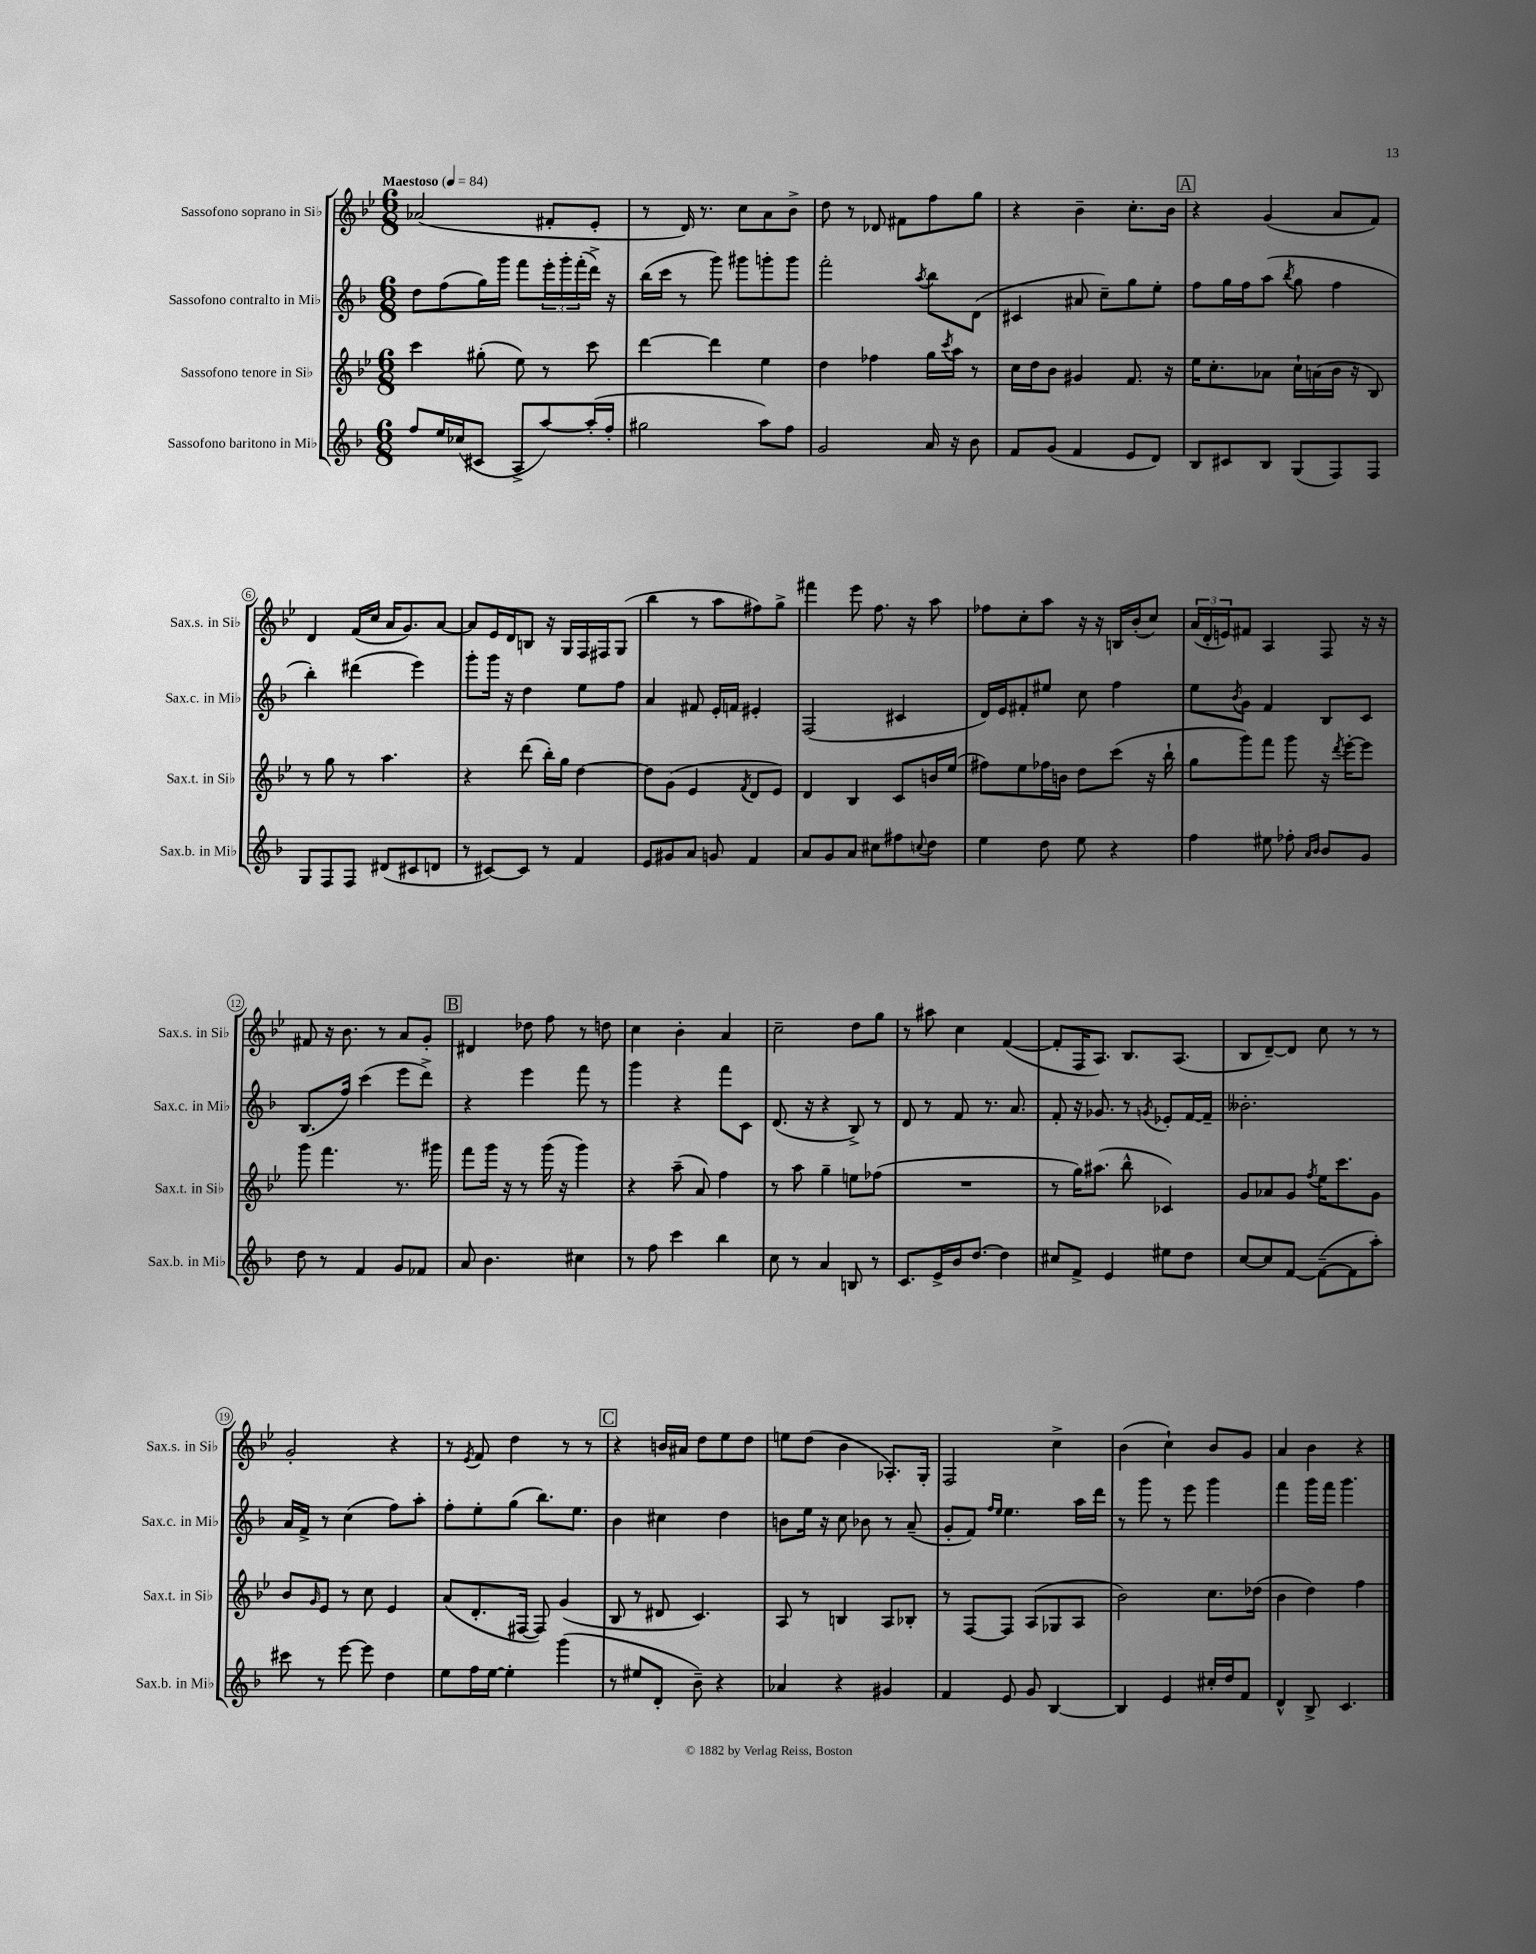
<<
\new StaffGroup <<
\new Staff = "s0" \with { instrumentName = "Sassofono soprano in Sib" shortInstrumentName = "Sax.s. in Sib" } {
    \clef treble \key bes \major \numericTimeSignature \time 6/8 \tempo "Maestoso" 4 = 84
    aes'2( fis'8-. ees'8-. |
    r8 d'16) r8. c''8 a'8 bes'8-> |
    d''8 r8 des'8 fis'8 f''8 g''8 |
    r4 bes'4-- c''8.-. bes'16 |
    \mark \markup { \box "A" } r4 g'4( a'8 f'8) |
    d'4 f'16( c''16 a'16 g'8.) a'8~ |
    a'8 ees'16 d'16 b8 r16 g16 f16 fis16 g8( |
    bes''4 r8 a''8 fis''8) g''8-> |
    fis'''4 ees'''8 f''8. r16 a''8 |
    fes''8 c''8-. a''8 r16 r16 b16 bes'16-.( c''8) |
    \tuplet 3/2 { a'16( d'16-. e'16) } fis'8 a4 f8 r16 r16 |
    fis'8 r16 bes'8. r8 a'8 g'8-. |
    \mark \markup { \box "B" } dis'4 des''8 f''8 r8 d''8 |
    c''4 bes'4-. a'4 |
    c''2-- d''8 g''8 |
    r8 ais''8 c''4 f'4~( |
    f'8-. f16 a8.) bes8. a8.( |
    bes8 d'8~--) d'8 c''8 r8 r8 |
    g'2-. r4 |
    r8 \acciaccatura { ees'8 } f'8 d''4 r8 r8 |
    \mark \markup { \box "C" } r4 b'16 ais'16 d''8 ees''8 d''8 |
    e''8 d''8( bes'4 aes8.-.) g16-. |
    f2 c''4-> |
    bes'4( c''4-!) bes'8 g'8 |
    a'4 bes'4 r4 \bar "|." |
}
\new Staff = "s1" \with { instrumentName = "Sassofono contralto in Mib" shortInstrumentName = "Sax.c. in Mib" } {
    \clef treble \key f \major \numericTimeSignature \time 6/8
    d''8 f''8( g''16) g'''16 f'''8 \tuplet 3/2 { e'''16-. g'''16-. f'''16-.( } d'''16->) r16 |
    bes''16( c'''16 r8 g'''8) gis'''8 g'''8-. g'''8 |
    f'''2-. \acciaccatura { a''8 } bes''8 d'8( |
    cis'4 ais'8 c''8--) g''8 e''8-. |
    \mark \markup { \box "A" } f''8 g''16 f''16 a''8( \acciaccatura { bes''8 } g''8 f''4 |
    bes''4-.) dis'''4( e'''4) |
    g'''8-. g'''16 r16 d''4 e''8 f''8 |
    a'4 fis'8 e'16-. f'16 eis'4-. |
    f2( cis'4 |
    d'16) e'16 fis'8-. eis''8 c''8 f''4 |
    e''8 \acciaccatura { bes'8 } g'8 f'4 bes8 c'8 |
    bes8.( f''16) c'''4( e'''8 d'''8->) |
    \mark \markup { \box "B" } r4 e'''4 f'''8 r8 |
    g'''4 r4 f'''8 c'8 |
    d'8.( r16 r4 bes8->) r8 |
    d'8 r8 f'8 r8. a'8. |
    f'8-. r16 ges'8. r8 \acciaccatura { g'8 } ees'8-. f'16~ f'16-- |
    beses'2.-. |
    a'16 f'16-> r8 c''4( f''8) a''8-. |
    f''8-. e''8-. g''8( bes''8.) e''8. |
    \mark \markup { \box "C" } bes'4 cis''4 d''4 |
    b'8 e''16 r16 c''8 bes'8 r8 a'8--( |
    g'8-. f'8) \grace { f''16 e''16 } e''4. a''16 d'''16 |
    r8 g'''8 r8 e'''8 g'''4 |
    f'''4 g'''16 f'''16 g'''4. \bar "|." |
}
\new Staff = "s2" \with { instrumentName = "Sassofono tenore in Sib" shortInstrumentName = "Sax.t. in Sib" } {
    \clef treble \key bes \major \numericTimeSignature \time 6/8
    c'''4 gis''8-.( ees''8) r8 c'''8 |
    d'''4~ d'''4 ees''4 |
    d''4 fes''4 g''16 \acciaccatura { c'''8 } a''16 r8 |
    c''16 d''16 bes'8 gis'4 f'8. r16 |
    \mark \markup { \box "A" } ees''16 c''8.-. aes'8 c''16-! a'16( bes'16 r16 bes8) |
    r8 g''8 r8 a''4. |
    r4 d'''8( bes''16-.) g''16 d''4~ |
    d''8 g'8( ees'4 \acciaccatura { f'8 } d'8 ees'8) |
    d'4 bes4 c'8 b'16 ees''16( |
    fis''8) ees''8 fes''16 b'16 d''8 c'''8( r16 bes''16-! |
    g''8 g'''8) f'''8 g'''8 r16 \acciaccatura { d'''8 } ees'''16~-. ees'''8 |
    g'''8 f'''4. r8. gis'''16 |
    \mark \markup { \box "B" } f'''8 g'''16 r16 r8 g'''16( r16 g'''4) |
    r4 a''8--( a'8) f''4 |
    r8 a''8 g''4-- e''8 fes''8( |
    R2. |
    r8 g''16) ais''8.( bes''8-^ ces'4) |
    g'8 aes'8 g'8 \acciaccatura { f''8 } ees''16 c'''8. g'8 |
    bes'8 \grace { g'16 } ees'8 r8 c''8 ees'4 |
    a'8( d'8.-. fis16~ fis8) g'4( |
    \mark \markup { \box "C" } bes8 r8 dis'8 c'4.) |
    a8 r8 b4 a8 bes8-. |
    r8 f8~ f8 a8( ges8 a8 |
    bes'2) c''8. des''16( |
    bes'4 d''4) f''4 \bar "|." |
}
\new Staff = "s3" \with { instrumentName = "Sassofono baritono in Mib" shortInstrumentName = "Sax.b. in Mib" } {
    \clef treble \key f \major \numericTimeSignature \time 6/8
    f''8 e''16 ces''16( cis'8 a8-> a''8~) a''16-.( f''16-. |
    gis''2 a''8) f''8 |
    g'2 a'16 r16 bes'8 |
    f'8 g'8( f'4 e'8 d'8) |
    \mark \markup { \box "A" } bes8 cis'8 bes8 g8( f8) f8 |
    g8 f8 f8 dis'8( cis'8 d'8 |
    r8 cis'8~) cis'8 r8 f'4 |
    e'8 gis'8 a'8 g'8 f'4 |
    a'8 g'8 a'8 cis''8 fis''8 \appoggiatura { c''8 } d''8 |
    e''4 d''8 e''8 r4 |
    f''4 eis''8 fes''8-. \grace { a'16 bes'16 } bes'8 g'8 |
    d''8 r8 f'4 g'8 fes'8 |
    \mark \markup { \box "B" } a'8 bes'4. cis''4 |
    r8 f''8 c'''4 bes''4 |
    c''8 r8 a'4 b8 r8 |
    c'8. e'16-> bes'16 d''8.~ d''4 |
    cis''8 f'8-> e'4 eis''8 d''8 |
    c''8~ c''8 f'8~ f'8~--( f'8 a''8-.) |
    cis'''8 r8 e'''8~ e'''8 d''4 |
    e''8 f''16 e''16~ e''4-. g'''4( |
    \mark \markup { \box "C" } r8 eis''8 d'8-. bes'8--) r4 |
    aes'4 r4 gis'4 |
    f'4 e'8 g'8 bes4~ |
    bes4 e'4 cis''16-. d''16 f'8 |
    d'4-^ bes8-> c'4. \bar "|." |
}
>>
>>
\layout { \context { \Score \override BarNumber.stencil = #(make-stencil-circler 0.1 0.3 ly:text-interface::print) } }
